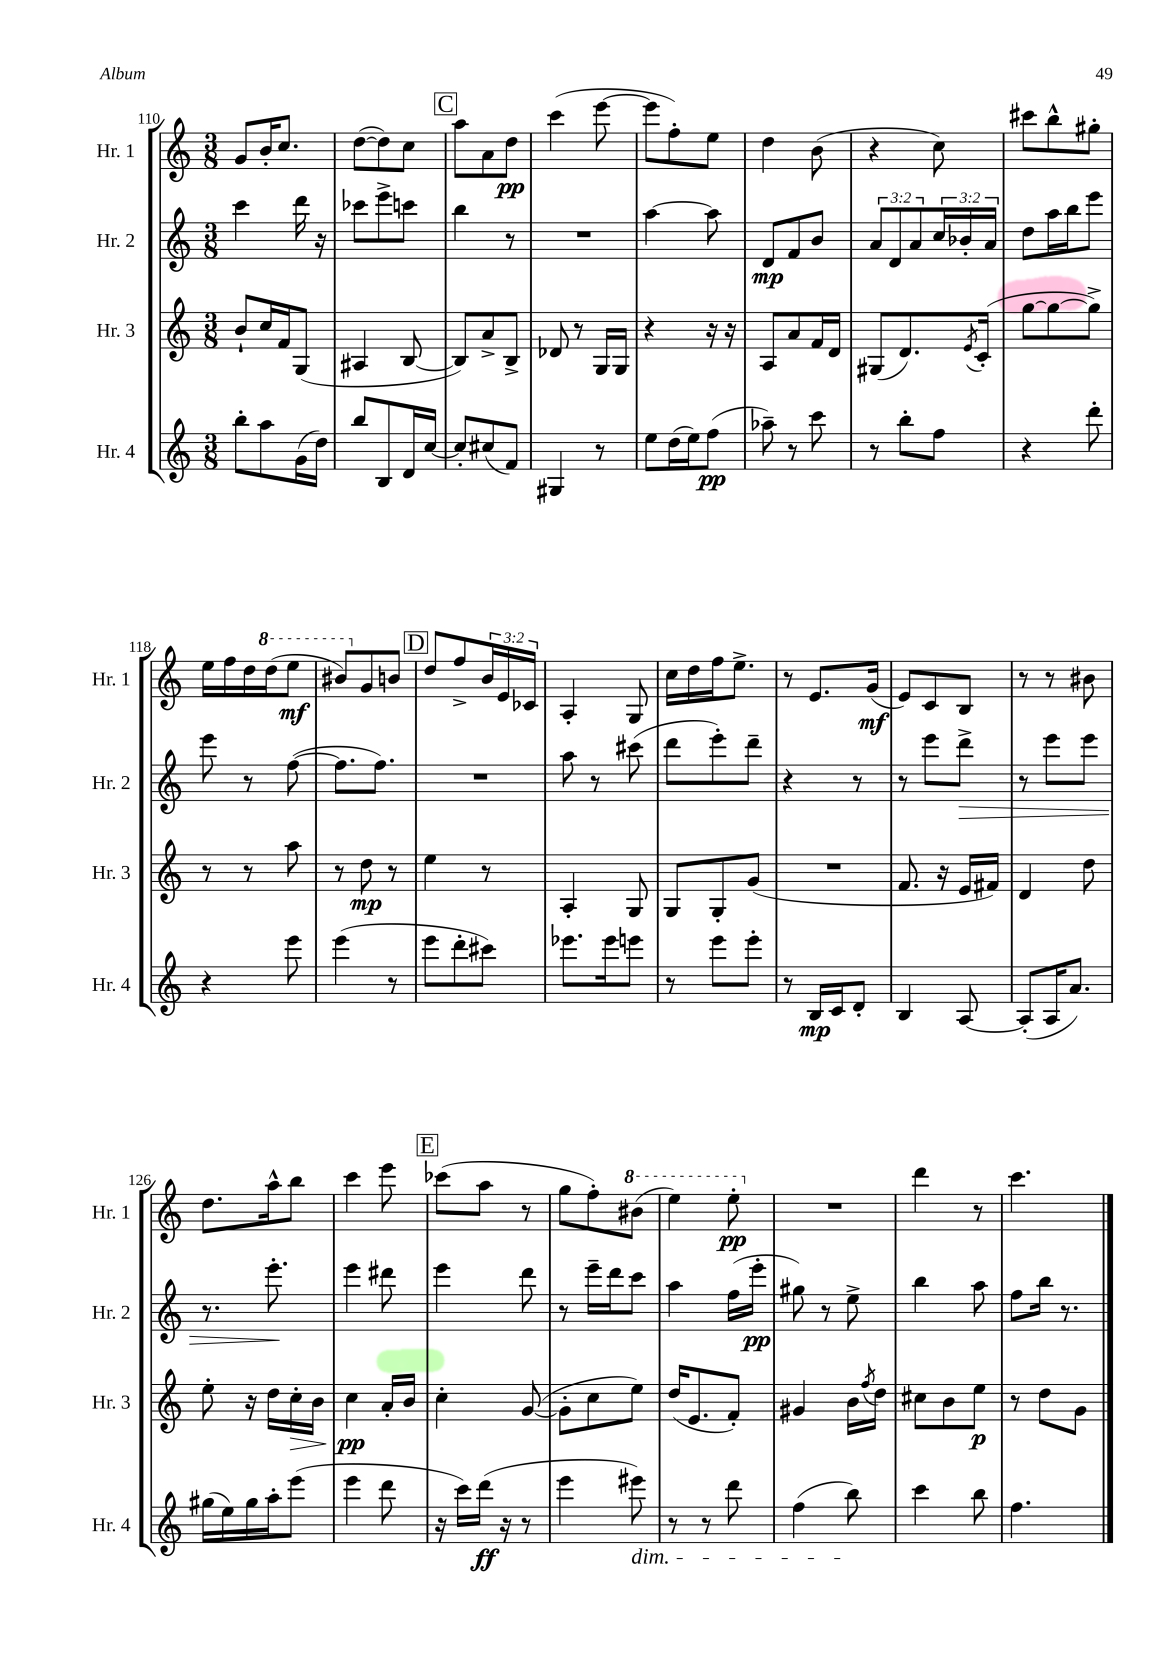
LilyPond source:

<<
\new StaffGroup <<
\new Staff = "s0" \with { instrumentName = "Hr. 1" shortInstrumentName = "Hr. 1" } {
    \clef treble \key c \major \numericTimeSignature \time 3/8 \override Staff.TupletNumber.text = #tuplet-number::calc-fraction-text
    g'8 b'16-. c''8. |
    d''8~( d''8) c''8 |
    \mark \markup { \box "C" } a''8 a'8 d''8\pp |
    c'''4( e'''8~ |
    e'''8 f''8-.) e''8 |
    d''4 b'8( |
    r4 c''8) |
    cis'''8 b''8-^ gis''8-. |
    e''16 f''16 d''16 \ottava #1 d'''16( e'''8\mf |
    bis''8) \ottava #0 g'8 b'!8 |
    \mark \markup { \box "D" } d''8 f''8-> \tuplet 3/2 { b'16 e'16 ces'16 } |
    a4-. g8 |
    c''16 d''16 f''16 e''8.-> |
    r8 e'8. g'16\mf( |
    e'8) c'8 b8 |
    r8 r8 bis'8 |
    d''8. a''16-^ b''8 |
    c'''4 e'''8 |
    \mark \markup { \box "E" } ces'''8( a''8 r8 |
    g''8 f''8-.) \ottava #1 bis''8( |
    e'''4) e'''8-.\pp \ottava #0 |
    R4. |
    d'''4 r8 |
    c'''4. \bar "|." |
}
\new Staff = "s1" \with { instrumentName = "Hr. 2" shortInstrumentName = "Hr. 2" } {
    \clef treble \key c \major \numericTimeSignature \time 3/8 \override Staff.TupletNumber.text = #tuplet-number::calc-fraction-text
    c'''4 d'''16 r16 |
    ces'''8 e'''8-> c'''8 |
    \mark \markup { \box "C" } b''4 r8 |
    R4. |
    a''4~ a''8 |
    d'8\mp f'8 b'8 |
    \tuplet 3/2 { a'8 d'8 a'8 } \tuplet 3/2 { c''16 bes'16-. a'16 } |
    d''8 a''16 b''16 e'''8 |
    e'''8 r8 f''8~( |
    f''8. f''8.) |
    \mark \markup { \box "D" } R4. |
    a''8 r8 cis'''8( |
    d'''8 e'''8-.) d'''8-- |
    r4 r8 |
    r8 e'''8 d'''8->\> |
    r8 e'''8 e'''8 |
    r8. e'''8.-.\! |
    e'''4 dis'''8 |
    \mark \markup { \box "E" } e'''4 d'''8 |
    r8 e'''16-- d'''16 c'''8 |
    a''4 f''16( e'''16-.\pp |
    gis''8) r8 e''8-> |
    b''4 a''8 |
    f''8 b''16 r8. \bar "|." |
}
\new Staff = "s2" \with { instrumentName = "Hr. 3" shortInstrumentName = "Hr. 3" } {
    \clef treble \key c \major \numericTimeSignature \time 3/8
    b'8-! c''16 f'16 g8( |
    ais4 b8~ |
    \mark \markup { \box "C" } b8) a'8-> b8-> |
    des'8 r8 g16 g16 |
    r4 r16 r16 |
    a8 a'8 f'16 d'16 |
    gis8( d'8.) \acciaccatura { e'8 } c'16-.( |
    g''8~ g''8~ g''8->) |
    r8 r8 a''8 |
    r8 d''8\mp r8 |
    \mark \markup { \box "D" } e''4 r8 |
    a4-. g8 |
    g8 g8-. g'8( |
    R4. |
    f'8. r16 e'16 fis'16) |
    d'4 d''8 |
    e''8-. r16 d''16 c''16-.\> b'16 |
    c''4\pp\! a'16-. b'16 |
    \mark \markup { \box "E" } c''4-. g'8~( |
    g'8-. c''8 e''8) |
    d''16( e'8. f'8-.) |
    gis'4 b'16 \acciaccatura { f''8 } d''16 |
    cis''8 b'8 e''8\p |
    r8 d''8 g'8 \bar "|." |
}
\new Staff = "s3" \with { instrumentName = "Hr. 4" shortInstrumentName = "Hr. 4" } {
    \clef treble \key c \major \numericTimeSignature \time 3/8
    b''8-. a''8 g'16( d''16) |
    b''8 b8 d'16 c''16~ |
    \mark \markup { \box "C" } c''8-. cis''8( f'8) |
    gis4 r8 |
    e''8 d''16( e''16) f''8\pp( |
    aes''8--) r8 c'''8 |
    r8 b''8-. f''8 |
    r4 d'''8-. |
    r4 e'''8 |
    e'''4( r8 |
    \mark \markup { \box "D" } e'''8 d'''8-. cis'''8) |
    ees'''8. ees'''16 e'''8 |
    r8 e'''8 e'''8-. |
    r8 b16\mp c'16 d'8-. |
    b4 a8~ |
    a8-.( a16 a'8.) |
    gis''16( e''16) gis''16 a''16-. e'''8( |
    e'''4 d'''8 |
    \mark \markup { \box "E" } r16 c'''16) d'''16\ff( r16 r8 |
    e'''4 eis'''8\dim) |
    r8 r8 d'''8 |
    f''4( b''8\!) |
    c'''4 b''8 |
    f''4. \bar "|." |
}
>>
>>
\layout { \context { \Score currentBarNumber = #110 } }
